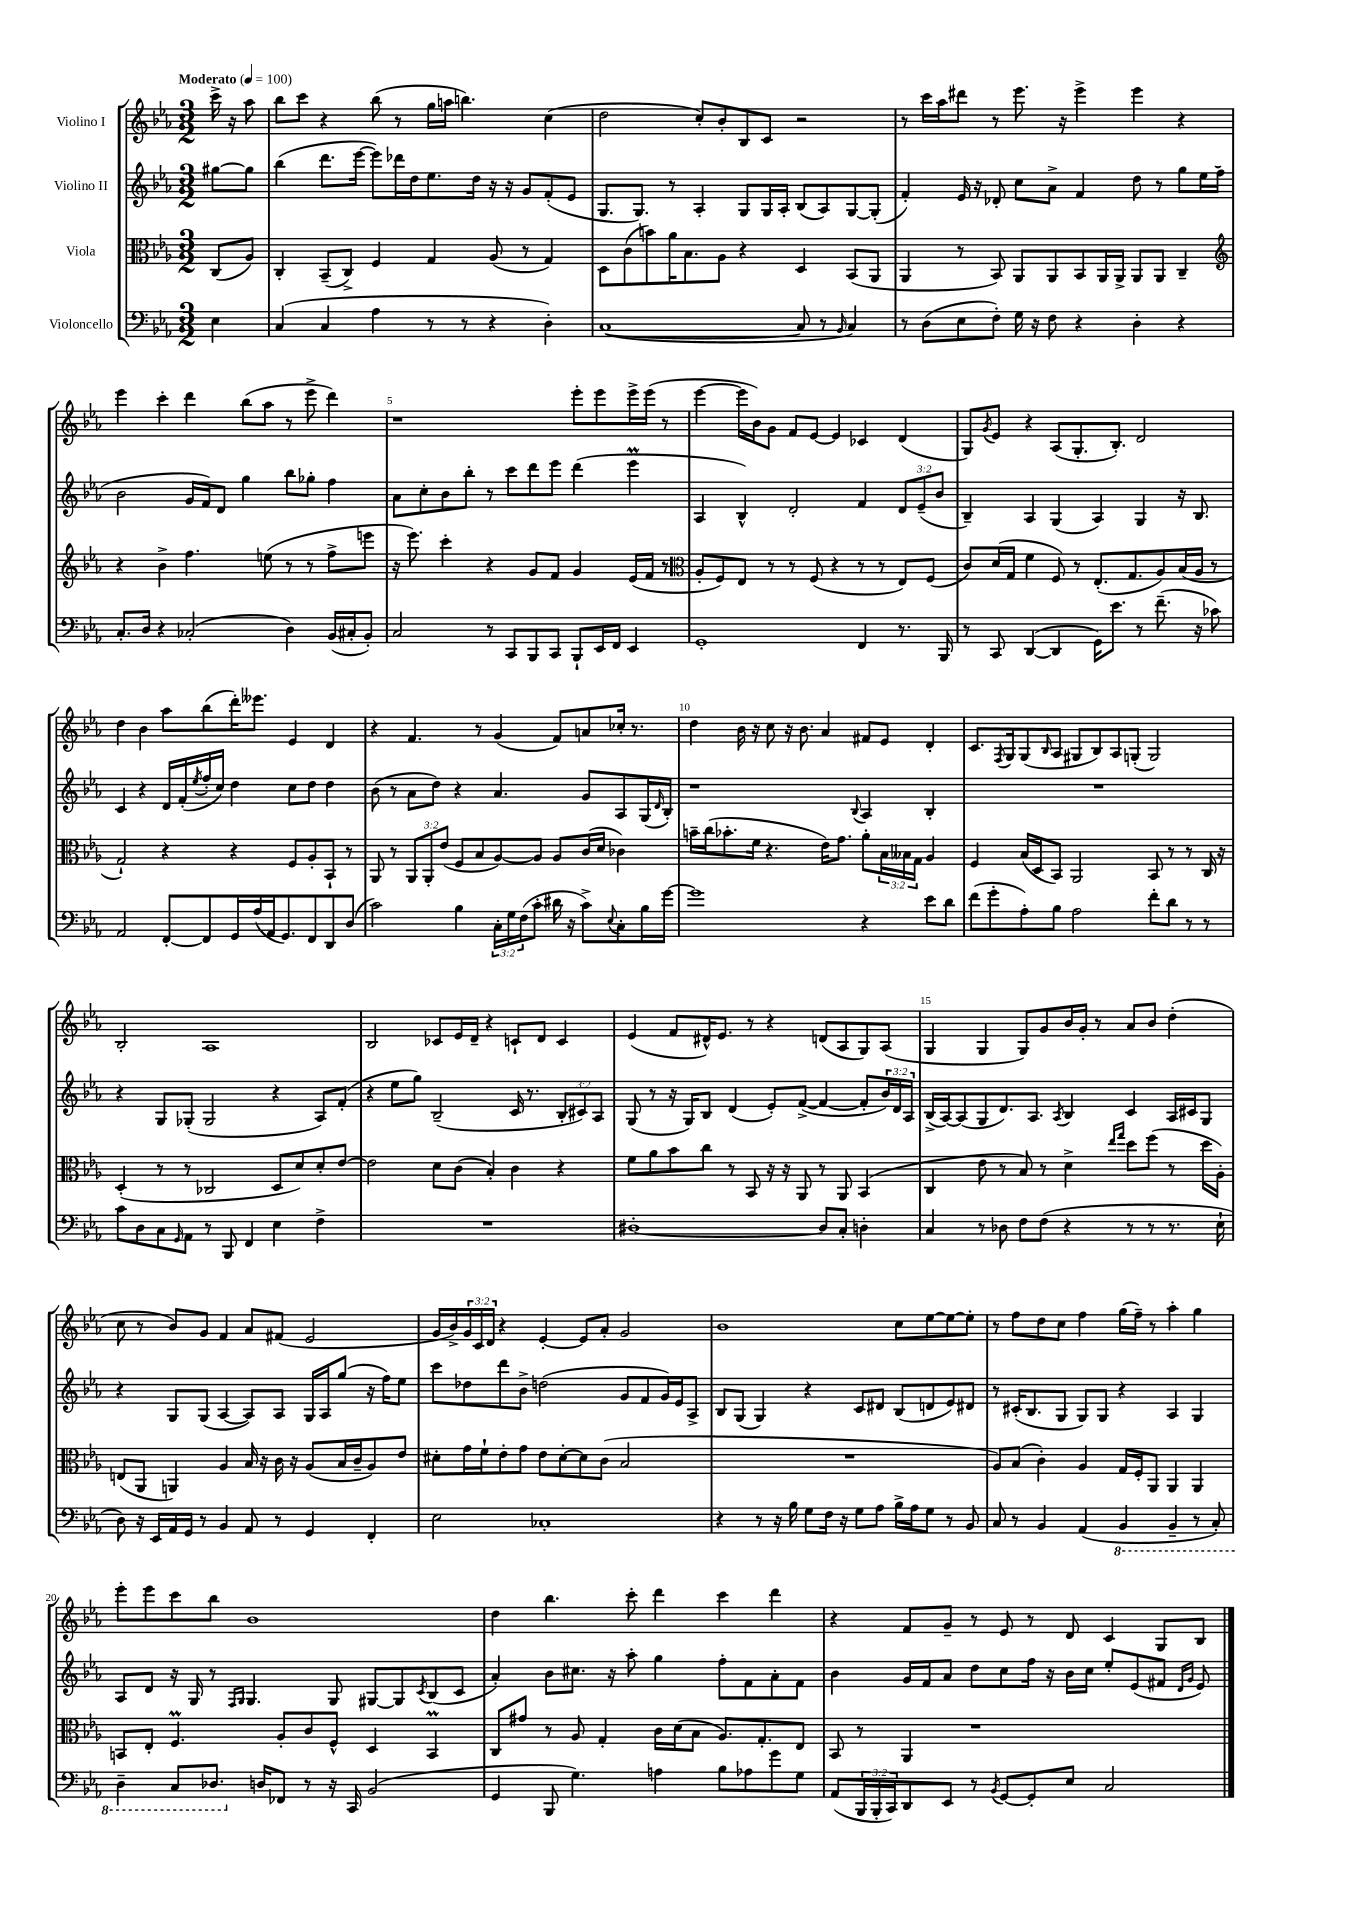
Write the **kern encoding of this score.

**kern	**kern	**kern	**kern
*staff4	*staff3	*staff2	*staff1
*clefF4	*clefC3	*clefG2	*clefG2
*k[b-e-a-]	*k[b-e-a-]	*k[b-e-a-]	*k[b-e-a-]
*M3/2	*M3/2	*M3/2	*M3/2
*MM100	*MM100	*MM100	*MM100
4E-\	(8C/L	[8gg#\L	16ccc^\
.	.	.	16r
.	8A-/J)	8gg#\]J	8aa-\
=	=	=	=
(4C/	4C'/	(4bb-\	8bb-\L
.	.	.	8ccc\J
4C/	(8BB-~/L	8.ddd\L	4r
.	8C^/J)	.	.
.	.	[16eee-\Jk	.
4A-\	4F/	8eee-\]L)	(8bb-\
.	.	16ddd-\L	8r
.	.	16dd\J	.
8r	4G/	8.ee-\	16gg\LL
.	.	.	16aa\JJ
8r	.	.	4.bb\)
.	.	16dd\Jk	.
4r	(8A-/	16r	.
.	.	16r	.
.	8r	8g/L	.
4D'\)	4G/)	(8f'/	(4cc\
.	.	8e-/J	.
=	=	=	=
([1C	8D\L	8.G/L	2dd\
.	(8c\	.	.
.	.	8.G/J)	.
.	8b\)	.	.
.	16a-\K	8r	.
.	8.B-\	.	.
.	.	4A-'/	8cc'/L)
.	8A-\J	.	8b-'/
.	4r	8G/L	8B-/
.	.	16G/L	8c/J
.	.	16A-'/JJ	.
8C/]	4D/	(8B-/L	2r
8r	.	8A-/)	.
16qqBB-/	.	.	.
4C/)	(8BB-/L	[8G/	.
.	8AA-/J	(8G'/]J	.
=	=	=	=
8r	4AA-/	4f'/)	8r
(8D\L	.	.	16ccc\LL
.	.	.	16aa-\J
8E-\	8r	16e-/	8ddd#\J
.	.	16r	.
8F'\J)	8BB-/)	8d-'/	8r
16G\	8AA-/L	8cc\L	8.eee-\
16r	.	.	.
8F\	8AA-/	8a-^\J	.
.	.	.	16r
4r	8BB-/	4f/	4eee-^\
.	16AA-/L	.	.
.	16AA-^/JJ	.	.
4D'\	8AA-/L	8dd\	4eee-\
.	8AA-/J	8r	.
4r	4C~/	8gg\L	4r
.	.	16ee-\L	.
.	.	(16ff\JJ	.
=	=	=	=
*	*clefG2	*	*
8.C'/L	4r	2b-\	4eee-\
16D/Jk	.	.	.
4r	4b-^\	.	4ccc'\
(2C-'/	4.ff\	16g/LL	4ddd\
.	.	16f/J)	.
.	.	8d/J	.
.	.	4gg\	(8bb-\L
.	(8ee\	.	8aa-\J
4D\)	8r	8bb-\L	8r
.	8r	8gg-'\J	8eee-^\
(16BB-/LL	8ff^\L	4ff\	4ddd\)
16C#'/J	.	.	.
8BB-'/J)	8eee\J	.	.
=	=	=	=
2C/	16r	8a-\L	1r
.	8.eee-\)	.	.
.	.	8cc'\	.
.	4ccc'\	8b-\	.
.	.	8bb-'\J	.
8r	4r	8r	.
8CC/L	.	8ccc\L	.
8BBB-/	8g/L	8ddd\	.
8CC/J	8f/J	8eee-\J	.
8BBB-`/L	4g/	(4ddd\	8eee-'\L
16EE-/L	.	.	8eee-\
16FF/JJ	.	.	.
4EE-/	(16e-/LL	4eee-\	16eee-^\L
.	16f/JJ	.	(16eee-\JJ
.	8r	.	8r
=	=	=	=
*	*clefC3	*	*
1GG'	8A-'/L	4A-/	[4eee-\
.	8F/)	.	.
.	8E-/J	4B-^^/)	16eee-\]LL
.	.	.	16b-\J)
.	8r	.	8g\J
.	8r	2d'/	8f/L
.	(8F/	.	[8e-/J
.	4r	.	4e-/]
4FF/	8r	4f/	4c-/
.	8r	.	.
8.r	8E-/L)	12d/L	(4d/
.	.	(12e-~/	.
.	(8F/J	.	.
.	.	12b-/J	.
16BBB-/	.	.	.
=	=	=	=
8r	8c/L)	4B-~/)	8G/L)
.	.	.	8qg/
8CC/	(16d/L	.	8e-/J
.	16G/JJ	.	.
([4DD/	4f\	4A-/	4r
4DD/]	8F/)	(4G/	(8A-/L
.	8r	.	8.G'/
16GG\LK)	(8.E-'/L	4A-/)	.
8.e-\J	.	.	8.B-'/J)
.	8.G/	.	.
8r	.	4G/	2d/
(8.f~\	8A-/)	.	.
.	(16B-/L	16r	.
16r	16A-/JJ	8.B-/	.
8c-\)	8r	.	.
=	=	=	=
2AA-/	2G`/)	4c/	4dd\
.	.	4r	4b-\
[8FF'/L	4r	16d/LL	8aa-\L
.	.	(16f'/	.
.	.	8qee-/	.
8FF/]	.	16ff'/	(8bb-\
.	.	16cc/JJ)	.
16GG/L	4r	4dd\	16ddd'\K)
(16A-/	.	.	8.eee--\J
16AA-/J	.	.	.
8.GG/)	.	.	.
.	8F/L	8cc\L	4e-/
8FF/	8A-'/	8dd\J	.
8DD/	8BB-`/J	4dd\	4d/
(8D/J	8r	.	.
=	=	=	=
2c\)	8AA-/	(8b-\	4r
.	8r	8r	.
.	12AA-/L	8a-\L	4.f/
.	12AA-'/	.	.
.	.	8dd\J)	.
.	(12e-/J	.	.
4B-\	8F/L	4r	.
.	8B-/	.	8r
24C'\LL	[8A-/)	4.a-/	(4g/
24G\	.	.	.
(24F\J	.	.	.
8c'\J	8A-/]J	.	.
16d#\	8A-/L	.	8f/L)
16r	.	.	.
8c^\L)	(16c/L	8g/L	8a/
.	16d/JJ	.	.
8qqE-/	.	.	.
8C'\	4c-\)	8A-/	16cc-'/Jk
.	.	.	8.r
16B-\L	.	(16G/L	.
.	.	16qqd/	.
[16g\JJ	.	16B-'/JJ)	.
=	=	=	=
1g]	16b~\LL	1r	4dd\
.	(16cc\J	.	.
.	8.b-'\	.	.
.	.	.	16b-\
.	16f\Jk	.	16r
.	4.r	.	8cc\
.	.	.	16r
.	.	.	8.b-\
.	16e-\LK)	.	4a-/
.	8.g\J	.	.
.	.	8qqB-/	.
4r	8a-'\L	4A-/	8f#/L
.	24B-\L	.	8e-/J
.	24B--\	.	.
.	24G\JJ	.	.
8e-\L	4A-/	4B-'/	4d'/
8d\J	.	.	.
=	=	=	=
(8f\L	4F/	1.r	8.c/L
8g'\	.	.	.
.	.	.	8qF/
.	.	.	16G/k
8A-'\)	(16B-/LL	.	(8G/
.	16D/J	.	.
.	.	.	16qqB-/
8B-\J	8BB-/J)	.	8A-/J
2A-\	2AA-/	.	8G#/L
.	.	.	8B-/)
.	.	.	8A-/
.	.	.	(8G'/J
8f'\L	8BB-/	.	2G/)
8d\J	8r	.	.
8r	8r	.	.
8r	16C/	.	.
.	16r	.	.
=	=	=	=
8c\L	(4D'/	4r	2B-'/
8D\	.	.	.
8C\	8r	8G/L	.
16qqGG/	.	.	.
8AA-\J	8r	(8G-'/J	.
8r	2C-/	2G-/	1A-
8BBB-/	.	.	.
4FF/	.	.	.
4E-\	8D/L	4r	.
.	8d/)	.	.
4F^\	8d'/	8A-/L)	.
.	[8e-/J	(8f'/J	.
=	=	=	=
1.r	2e-\]	4r	2B-/
.	.	8ee-\L	.
.	.	8gg\J)	.
.	8d\L	(2B-~/	8c-/L
.	(8c\J	.	16e-/L
.	.	.	16d~/JJ
.	4B-'/)	.	4r
.	4c\	16c/	8c`/L
.	.	8.r	.
.	.	.	8d/J
.	4r	12B-'/L	4c/
.	.	12c#/)	.
.	.	12A-/J	.
=	=	=	=
[1D#'	8f\L	(8G/	(4e-/
.	8a-\	8r	.
.	8b-\	16r	8f/L
.	.	16G/LK)	.
.	8cc\J	8B-/J	16d#^^/K)
.	.	.	8.e-/J
.	8r	(4d/	.
.	8BB-/	.	8r
.	16r	8e-'/L)	4r
.	16r	.	.
.	8AA-/	([8f^/J	.
8D#/]L	8r	4f/_	(8d/L
8C'/J	8AA-/	.	8A-/
4D'\	(4BB-/	8f'/]L	8G/)
.	.	24b-/L)	(8A-/J
.	.	24d/	.
.	.	24A-/JJ	.
=	=	=	=
4C/	4C/	(16B-^/LL	4G/
.	.	[16A-/J)	.
.	.	(8A-/]	.
8r	8e-\	8G/	4G/
8D-\	8r	8.d/)	.
8F\L	8B-/)	.	8G/L)
.	.	8.A-/J	.
(8F\J	8r	.	8g/
.	.	8qA-/	.
4r	4d^\	4B-/	16b-/L
.	.	.	16g'/JJ
.	.	.	8r
.	16qqee-/LL	.	.
.	16qqgg/JJ	.	.
8r	8dd\L	4c/	8a-/L
8r	(8ff\J	.	8b-/J
8.r	8r	16A-/LL	(4dd'\
.	.	16c#/J	.
.	16dd\LL	8G/J	.
16E-`\	16A-'\JJ)	.	.
=	=	=	=
8D\)	(8E/L	4r	8cc\
16r	8AA-/J	.	8r
16EE-/LL	.	.	.
16AA-/	4AA/)	8G/L	8b-/L)
16GG/JJ	.	.	.
8r	.	(8G/J	8g/J
4BB-/	4A-/	[4A-/	4f/
8AA-/	16B-/	8A-/]L)	8a-/L
.	16r	.	.
8r	16c\	8A-/J	(8f#/J
.	16r	.	.
4GG/	(8A-/L	16G/LL	2e-/
.	.	16A-/J	.
.	16B-/L	(8gg/J	.
.	16c~/J	.	.
4FF'/	8A-/)	16r	.
.	.	16ff\LK)	.
.	8e-/J	8ee-\J	.
=	=	=	=
2E-\	8d#'\L	8ccc\L	16g/LL
.	.	.	16b-^/)
.	16g\L	8dd-\	24g/
.	.	.	24c/
.	16f`\J	.	.
.	.	.	24d/JJ
.	8e-'\	8ddd\	4r
.	8g\J	8b-^\J	.
1C-'	8e-\L	(2dd\	[4e-'/
.	[8d#'\	.	.
.	8d#\]	.	8e-/]L
.	(8c\J	.	8a-'/J
.	2B-/	8g/L	2g/
.	.	8f/	.
.	.	16g/L)	.
.	.	16e-/J	.
.	.	8A-^/J	.
=	=	=	=
4r	1.r	8B-/L	1b-
.	.	(8G/J	.
8r	.	4G/)	.
16r	.	.	.
16B-\	.	.	.
8G\L	.	4r	.
16F\Jk	.	.	.
16r	.	.	.
8G\L	.	8c/L	.
8A-\J	.	8d#/J	.
16B-^\LL	.	(8B-/L	8cc\L
16A-\J	.	.	.
8G\J	.	8d/	[8ee-\
8r	.	8e-/)	8ee-\_
8BB-/	.	8d#/J	8ee-'\]J
=	=	=	=
8C/	8A-/L)	8r	8r
8r	(8B-/J	(16c#'/LK	8ff\L
.	.	8.B-/	.
4BB-/	4c'\)	.	8dd\
.	.	8G/J	8cc\J
(4AA-/	4A-/	8G/L)	4ff\
.	.	8G/J	.
4BBB-/	16G/LL	4r	(16gg\LL
.	16F'/J	.	16ff~\JJ)
.	8AA-/J	.	8r
4BBB-~/	4AA-/	4A-/	4aa-'\
8r	4AA-/	4G/	4gg\
8CC'/)	.	.	.
=	=	=	=
4DD~\	8BB/L	8A-/L	8eee-'\L
.	8E-'/J	8d/J	8eee-\
8CC/L	4.F/	16r	8ccc\
.	.	16G/	.
8.DD-/J	.	8r	8bb-\J
.	.	16qqF/LL	.
.	.	16qqG/JJ	.
.	.	4.G/	1b-
16D/LK	.	.	.
8FF-/J	8A-'/L	.	.
8r	8c/	.	.
16r	8F^^/J	8G/	.
16CC/	.	.	.
(2BB-/	4D/	[8G#/L	.
.	.	8G#/]	.
.	.	8qc/	.
.	4BB/	(8B-/	.
.	.	8c/J	.
=	=	=	=
4GG/	8C/L	4a-'/)	4dd\
.	8g#/J	.	.
8BBB-/	8r	8b-\L	4.bb-\
4.G\)	8A-/	8.cc#\J	.
.	4G'/	.	.
.	.	16r	.
.	.	8aa-'\	8ccc'\
4A\	16c\LL	4gg\	4ddd\
.	(16d\J	.	.
.	8B-\J	.	.
8B-\L	8.A-/L)	8ff'\L	4ccc\
8A-\	.	8f\	.
.	8.G'/	.	.
8g\	.	8a-'\	4ddd\
8G\J	8E-/J	8f\J	.
=	=	=	=
(8AA-/L	8BB-/	4b-\	4r
24BBB-/L	8r	.	.
24BBB-'/	.	.	.
24CC/J)	.	.	.
8DD/	4AA-/	16g/LL	8f/L
.	.	16f/J	.
8EE-/J	.	8a-/J	8g~/J
8r	1r	8dd\L	8r
8qBB-/	.	.	.
[8GG/L	.	8cc\	8e-/
8GG'/]	.	16ff\Jk	8r
.	.	16r	.
8E-/J	.	16b-\LL	8d/
.	.	16cc\JJ	.
2C/	.	8ee-'/L	4c/
.	.	(8e-/	.
.	.	8f#/J	8G/L
.	.	16qqd/LL	.
.	.	16qqg/JJ	.
.	.	8e-/)	8B-/J
==	==	==	==
*-	*-	*-	*-
